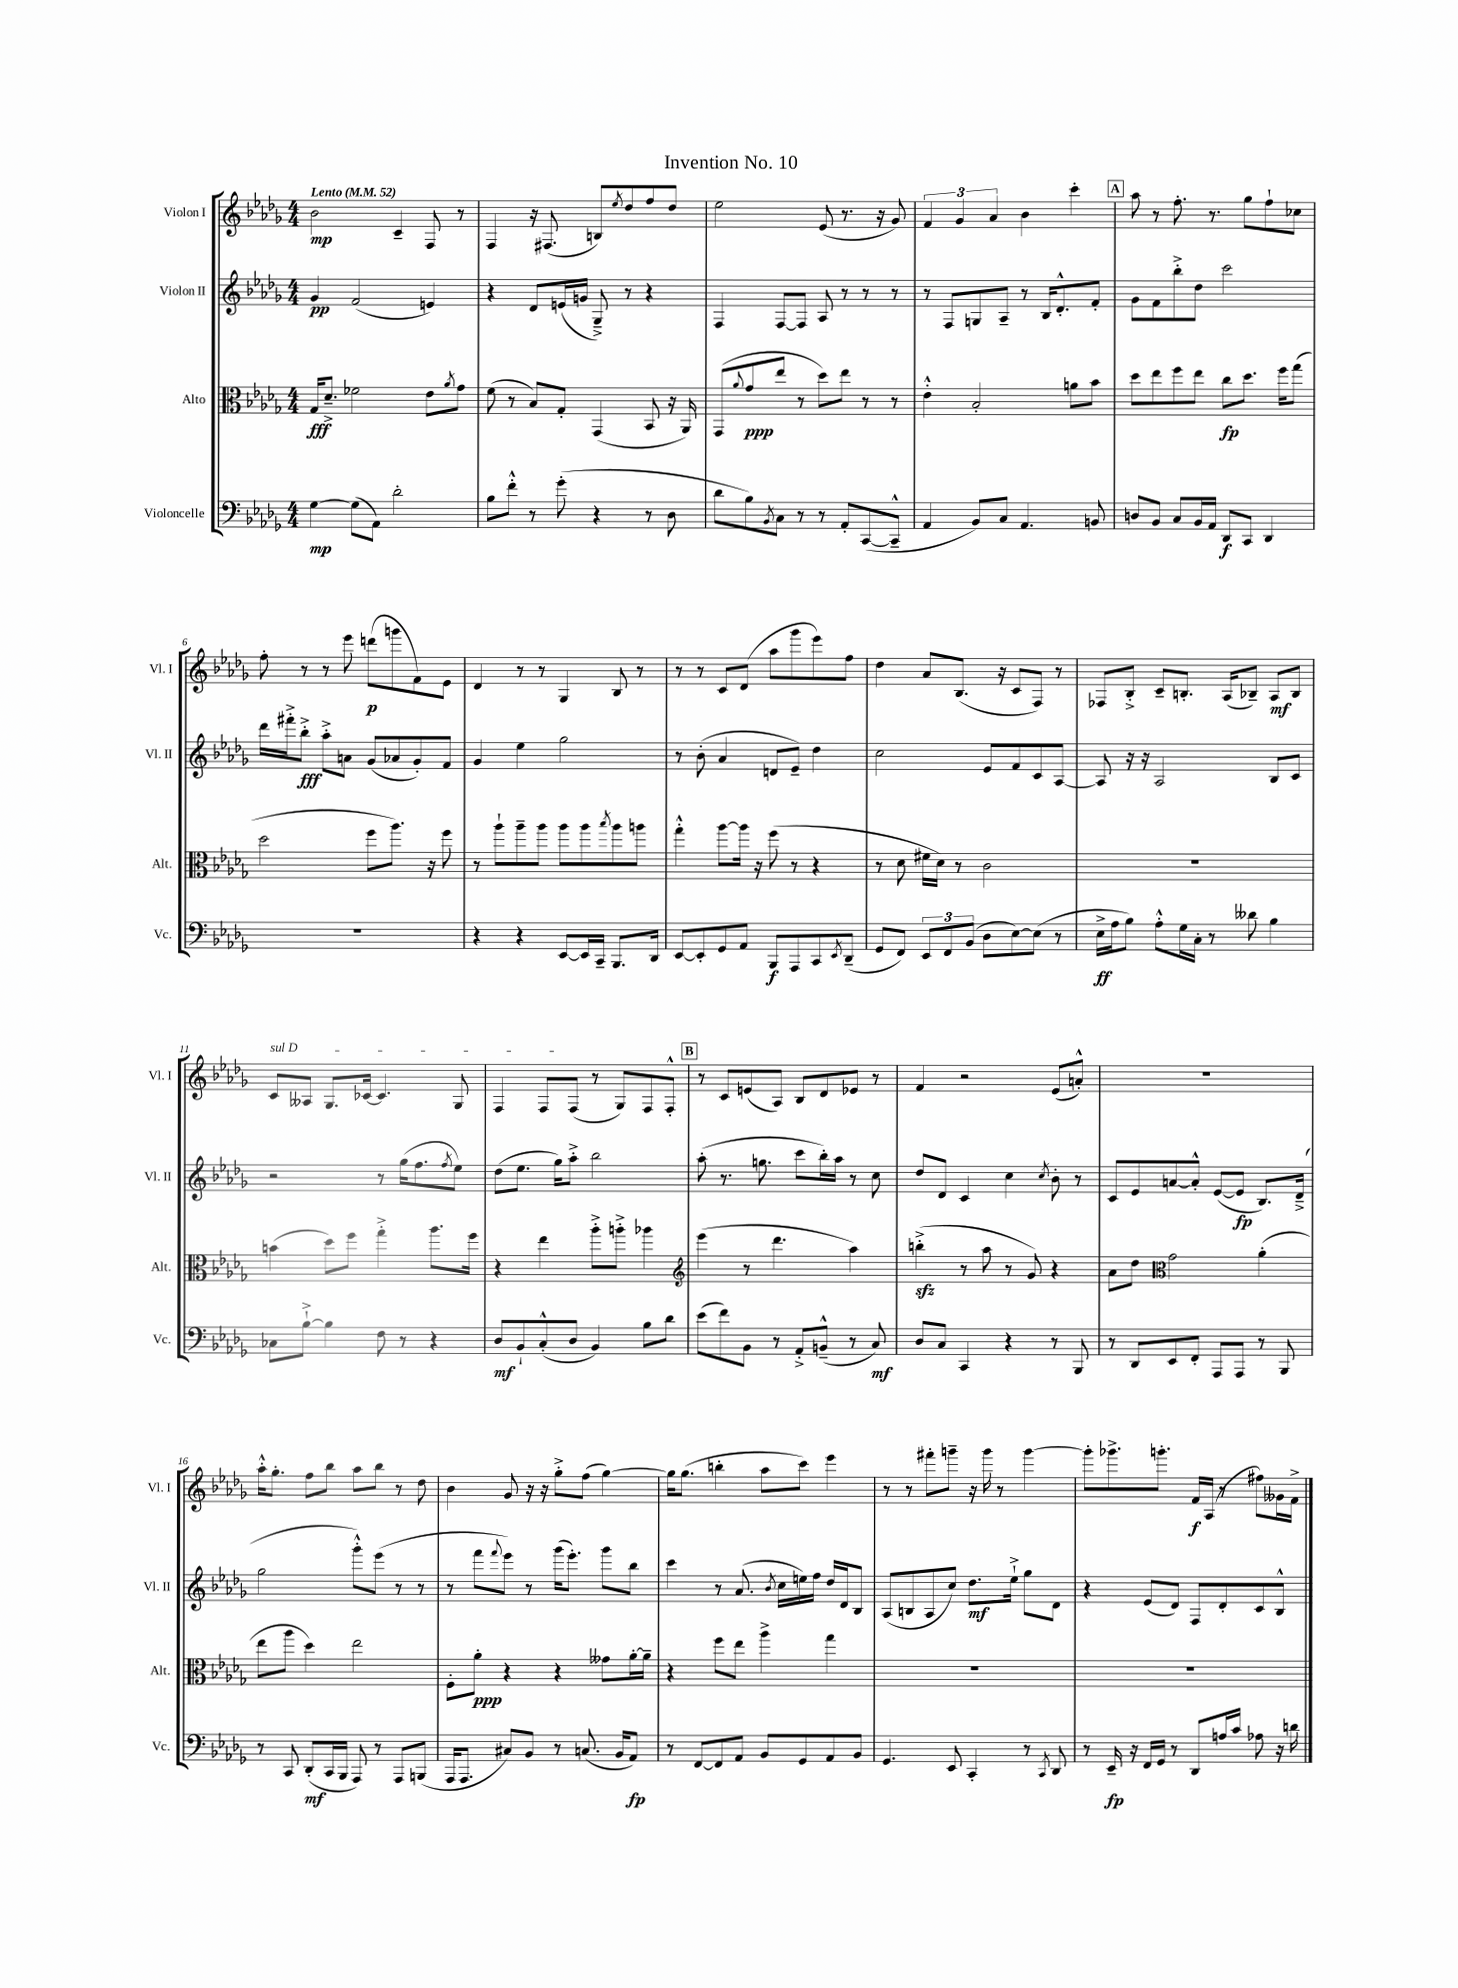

**kern	**kern	**kern	**kern
*staff4	*staff3	*staff2	*staff1
*clefF4	*clefC3	*clefG2	*clefG2
*k[b-e-a-d-g-]	*k[b-e-a-d-g-]	*k[b-e-a-d-g-]	*k[b-e-a-d-g-]
*M4/4	*M4/4	*M4/4	*M4/4
*MM52	*MM52	*MM52	*MM52
[4G-\	16G-/LK	4g-/	2b-\
.	8.d-~^/J	.	.
(8G-\]L	2f-\	(2f/	.
8AA-\J)	.	.	.
2d-'\	.	.	4c~/
.	8e-\L	4e/)	8F/
.	8qa-/	.	.
.	8g-\J	.	8r
=	=	=	=
8B-\L	(8f\	4r	4F/
8f'^^\J	8r	.	.
8r	8B-/L)	8d-/L	16r
.	.	.	(8.F#/
(8g-'\	8G-'/J	(16e/L	.
.	.	16g/JJ	.
4r	(4GG-/	8G-~^/)	8B/L)
.	.	.	8qee-/
.	.	8r	8dd-/
8r	8BB-/	4r	8ff/
8D-\	16r	.	8dd-/J
.	16AA-/)	.	.
=	=	=	=
8d-\L	(8GG-/L	4F/	2ee-\
.	8qqa-/	.	.
8B-\)	8g-/	.	.
8qBB-/	.	.	.
8C\J	8ee-/J	[8F/L	.
8r	8r	8F/]J	.
8r	8dd-\L)	8A-/	(8e-/
8AA-'/L	8ee-\J	8r	8.r
([8CC/	8r	8r	.
.	.	.	16r
8CC~^^/]J	8r	8r	8g-/)
=	=	=	=
4AA-/	4e-'^^\	8r	6f/
.	.	8F/L	.
.	.	.	6g-/
8BB-/L)	2B-'/	8G/	.
.	.	.	6a-/
8C/J	.	8A-~/J	.
4.AA-/	.	8r	4b-\
.	.	16B-/LK	.
.	.	8.d-'^^/	.
.	8a\L	.	4ccc'\
8BB/	8b-\J	8f'/J	.
=	=	=	=
8D/L	8dd-\L	8g-\L	8aa-\
8BB-/J	8ee-\	8f\	8r
8C/L	8ff\	8bb-'^\	8.ff'\
16BB-/L	8ee-\J	8dd-\J	.
16AA-/JJ	.	.	8.r
8DD-/L	8cc\L	2ccc\	.
8CC/J	8.dd-\J	.	8gg-\L
4DD-/	.	.	8ff`\
.	16ff\LK	.	.
.	(8gg-\J	.	8cc-\J
=	=	=	=
1r	2dd-\	16ddd-\LL	8ff'\
.	.	16fff#'^\J	.
.	.	8bb-'^\J	8r
.	.	8aa-'^\L	8r
.	.	8a\J	8eee-\
.	8ff\L	(8g-/L	(8ddd\L
.	8.aa-\J)	8a-/	8ggg\
.	.	8g-'/)	8f\)
.	16r	.	.
.	8ff\	8f/J	8e-\J
=	=	=	=
4r	8r	4g-/	4d-/
.	8aa-`\L	.	.
4r	8aa-~\	4ee-\	8r
.	8aa-\J	.	8r
[8EE-/L	8aa-\L	2gg-\	4G-/
16EE-/]L	8aa-\	.	.
16CC~/JJ	.	.	.
.	8qbb-/	.	.
8.BBB-/L	8aa-\	.	8B-/
.	8aa\J	.	8r
16DD-/Jk	.	.	.
=	=	=	=
[8EE-/L	4gg-'^^\	8r	8r
8EE-'/]	.	(8b-'\	8r
8GG-/	[8aa-\L	4a-/	8c/L
8AA-/J	16aa-\]Jk	.	(8d-/J
.	16r	.	.
8BBB-/L	(8ff\	8d/L	8aa-\L
8AAA-/	8r	8e-~/J)	8ggg-\
8CC/	4r	4dd-\	8eee-\)
8qEE-/	.	.	.
(8DD-~/J	.	.	8ff\J
=	=	=	=
8GG-/L	8r	2cc\	4dd-\
8FF/J)	8d-\	.	.
12EE-/L	16f#\LL	.	8a-/L
.	16d-\JJ)	.	.
12FF/	.	.	.
.	8r	.	(8.B-/J
(12BB-/J	.	.	.
8D-\L	2c\	8e-/L	.
.	.	.	16r
[8E-\)	.	8f/	8c/L
(8E-\]J	.	8c/	8F/J)
8r	.	[8A-/J	8r
=	=	=	=
16E-^\LL	1r	8A-/]	8F-/L
16A-\J	.	.	.
8B-\J)	.	16r	8B-'^/J
.	.	16r	.
8A-'^^\L	.	2A-/	8c~/L
16G-\L	.	.	8.B'/J
16C'\JJ	.	.	.
8r	.	.	.
.	.	.	(16A-/LK
8d--\	.	.	8B-~/J)
4B-\	.	8B-/L	8A-/L
.	.	8c/J	8B-/J
=	=	=	=
8C-\L	(4b\	2r	8c/L
[8B-`^\J	.	.	8A--/J
4B-\]	8dd-\L)	.	8.G-/L
.	8ff\J	.	.
.	.	.	[16c-/Jk
8F\	4gg-'^\	8r	4.c-/]
8r	.	(16gg-\LK	.
.	.	8.ff\	.
4r	8.aa-\L	.	.
.	.	8qff/	.
.	.	8ee-\J)	8G-/
.	16ff\Jk	.	.
=	=	=	=
8D-/L	4r	(8dd-\L	4F/
8BB-`/	.	8.ee-\J	.
(8C'^^/	4ee-\	.	8F/L
.	.	16gg-\LK)	.
8D-/J	.	8aa-'^\J	(8F/J
4BB-/)	8aa-'^\L	2bb-\	8r
.	8aa'^\J	.	8G-/L)
8B-\L	4aa-\	.	8F/
8d-\J	.	.	8F'^^/J
=	=	=	=
*	*clefG2	*	*
(8e-\L	(4eee-\	(8aa-'\	8r
8f\)	.	8.r	8c/L
8BB-\J	8r	.	(8e/
.	.	8.gg\	.
8r	4.ddd-\	.	8A-/J)
8AA-'^/L	.	8ccc\L	8B-/L
(8BB~^^/J	.	16bb-'\L)	8d-/
.	.	16aa-\JJ	.
8r	4aa-\)	8r	8e-/J
8C/)	.	8cc\	8r
=	=	=	=
8D-/L	(4bb'^\	8dd-/L	4f/
8C/J	.	8d-/J	.
4CC/	8r	4c/	2r
.	8aa-\	.	.
4r	8r	4cc\	.
.	8g-/)	.	.
.	.	8qcc/	.
8r	4r	8b-'\	(8e-/L
8BBB-/	.	8r	8a'^^/J)
=	=	=	=
8r	8a-\L	8c/L	1r
8DD-/L	8dd-\J	8e-/	.
*	*clefC3	*	*
8EE-/	2g-\	[8a/	.
8FF'/J	.	8a'^^/]J	.
8AAA-/L	.	([8e-/L	.
8AAA-/J	.	8e-/]J	.
8r	(4a-'\	8.B-/L)	.
8BBB-/	.	.	.
.	.	(16d-~^/Jk	.
=	=	=	=
8r	8ee-\L	2gg-\	16aa-'^^\LK
.	.	.	8.gg-'\J
8CC/	8aa-\J	.	.
(8DD-'/L	4dd-\)	.	8ff\L
16CC/L	.	.	8bb-\J
16BBB-/JJ	.	.	.
8AAA-/)	2ee-\	8ggg-'^^\L)	8aa-\L
8r	.	(8eee-\J	8bb-\J
8AAA-/L	.	8r	8r
(8BBB/J	.	8r	8dd-\
=	=	=	=
16AAA-/LK	8F'\L	8r	4b-\
8.AAA-/J	.	.	.
.	8a-'\J	8fff\L	.
.	.	8qqfff/	.
8C#/L)	4r	8eee-\J)	8g-/
8BB-/J	.	8r	16r
.	.	.	16r
8r	4r	(16ggg-\LK	8gg-'^\L
.	.	8.eee-'\J)	.
(8.C/	.	.	(8ff\J
.	8g--\L	8ggg-\L	[4gg-\)
16BB-/LK	.	.	.
8AA-/J)	[16a-'\L	8bb-\J	.
.	16a-~\]JJ	.	.
=	=	=	=
8r	4r	4ccc\	16gg-\]LK
.	.	.	(8.gg-\J
[8FF/L	.	.	.
8FF/]	8ff\L	8r	4bb'\
8AA-/J	8ee-\J	(8.a-/	.
8BB-/L	4aa-^\	.	8aa-\L
.	.	8qb-/	.
.	.	16cc\LL	.
8GG-/	.	16ee\)	8ccc\J)
.	.	16ff\JJ	.
8AA-/	4gg-\	16dd-/LL	4eee-\
.	.	16d-/J	.
8BB-/J	.	8B-/J	.
=	=	=	=
4.GG-/	1r	(8A-/L	8r
.	.	8B/	8r
.	.	8A-/	8fff#'\L
8EE-/	.	8cc/J)	8ggg~\J
4CC'/	.	8.dd-\L	16r
.	.	.	16ggg\
.	.	.	8r
.	.	16ee-`^\Jk	.
8r	.	8gg-\L	[4ggg\
8qCC/	.	.	.
8DD-/	.	8d-\J	.
=	=	=	=
8r	1r	4r	8ggg'\]L
16EE-~/	.	.	8.ggg-^\
16r	.	.	.
16FF/LL	.	(8e-/L	.
16GG-/JJ	.	.	8.ggg'\J
8r	.	8d-/J)	.
8DD-/L	.	8F/L	16f/LL
.	.	.	(16A-/JJ
16A/L	.	8d-'/	8r
16c/JJ	.	.	.
8A-\	.	8c/	8ff#\L)
16r	.	8B-^^/J	16g--\L
16d\	.	.	16f^\JJ
==	==	==	==
*-	*-	*-	*-
